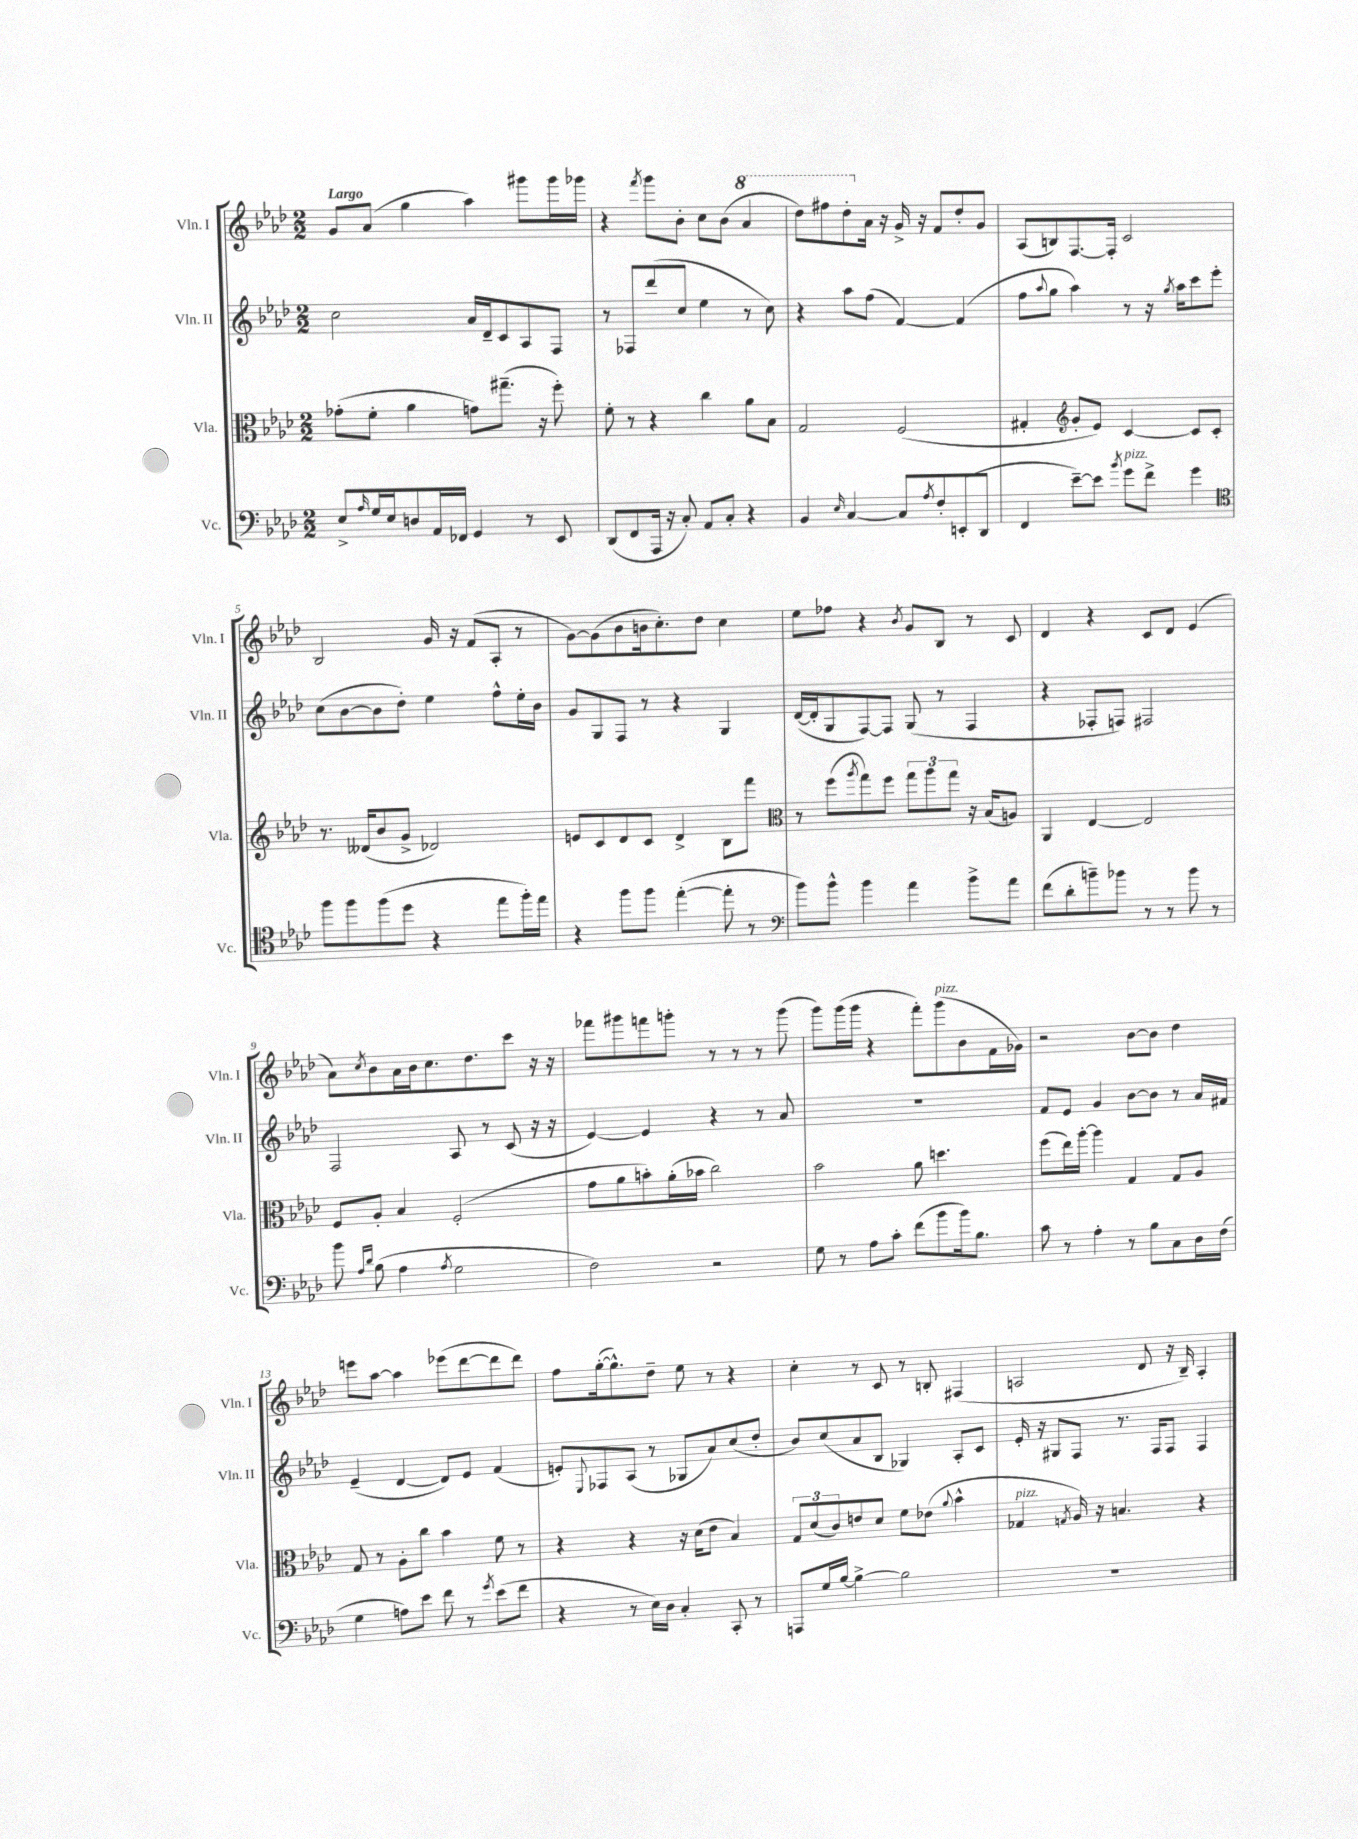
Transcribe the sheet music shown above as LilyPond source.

<<
\new StaffGroup <<
\new Staff = "s0" \with { instrumentName = "Vln. I" shortInstrumentName = "Vln. I" } {
    \clef treble \key aes \major \numericTimeSignature \time 2/2 \tempo "Largo"
    g'8 aes'8( g''4 aes''4) gis'''8 gis'''16 ges'''16 |
    r4 \acciaccatura { f'''8 } g'''8 bes'8-. c''8 bes'8( \ottava #1 aes''4 |
    des'''8) fis'''8 des'''8-. \ottava #0 aes'16 r16 g'16-> r16 f'8 des''8-. g'8 |
    aes8( b8) f8.~ f16-. c'2 |
    bes2 g'16 r16 f'8( aes8-. r8 |
    g'8~) g'8( bes'8 b'16 c''8.-.) des''8 c''4 |
    ees''8 fes''8 r4 \acciaccatura { bes'8 } g'8 bes8 r8 c'8 |
    des'4 r4 c'8 des'8 ees'4( |
    aes'8) \acciaccatura { c''8 } bes'8 aes'16 bes'16 c''8. des''8. c'''8 r16 r16 |
    fes'''8 gis'''8 f'''8 g'''8-. r8 r8 r8 g'''8( |
    g'''8) g'''16( g'''16 r4 f'''8-.) g'''8^\markup { \italic "pizz." }( bes'8 f'16 ges'16) |
    r2 bes'8~ bes'8 des''4 |
    e'''8 aes''8~ aes''4 ees'''8( des'''8~ des'''8 des'''8) |
    f''8 g''16~-.( g''8.-^) des''8-- ees''8 r8 r4 |
    c''4-. r8 c'8 r8 b8-. fis4( |
    a2 des'8 r16 bes16--) a4-. \bar "|." |
}
\new Staff = "s1" \with { instrumentName = "Vln. II" shortInstrumentName = "Vln. II" } {
    \clef treble \key aes \major \numericTimeSignature \time 2/2
    c''2 aes'16 des'16-- c'8 aes8 f8 |
    r8 fes8 des'''8( c''8 ees''4 r8 c''8) |
    r4 aes''8 f''8( f'4~) f'4( |
    f''8 \appoggiatura { aes''8 } g''8 aes''4) r8 r16 \acciaccatura { g''8 } aes''16 c'''8 ees'''8-. |
    c''8( bes'8~ bes'8 des''8-.) ees''4 f''8-^ ees''16-. bes'16 |
    g'8 g8 f8 r8 r4 g4 |
    des'16~( des'16-. g8 f8~) f8 g8( r8 f4 |
    r4 fes8-. f8) fis2 |
    f2 aes8 r8 c'8( r16 r16 |
    ees'4~) ees'4 r4 r8 aes'8 |
    R1 |
    f'8 ees'8 g'4 bes'8~ bes'8 r8 aes'16 fis'16 |
    ees'4--( des'4~ des'8) ees'8 f'4( |
    e'8-.) \appoggiatura { ees8 } fes8 aes8( r8 ges8 aes'8) c''8( des''8-. |
    bes'8) c''8( aes'8 bes8 ges4) aes8-. c'8 |
    ees'16-. r16 gis8 f8 r8. f16 f8 f4 \bar "|." |
}
\new Staff = "s2" \with { instrumentName = "Vla." shortInstrumentName = "Vla." } {
    \clef alto \key aes \major \numericTimeSignature \time 2/2
    ges'8-.( f'8-. aes'4 g'8) gis''8.--( r16 f''8-.) |
    f'8-. r8 r4 c''4 aes'8 bes8 |
    g2 f2( |
    gis4-. \clef treble g'8-. ees'8) c'4~ c'8 c'8-. |
    r8. deses'16( bes'8 g'8-> des'2) |
    e'8 c'8 des'8 c'8 des'4-> bes8 f'''8 |
    \clef alto r8 f''8( \acciaccatura { aes''8 } g''8) f''8 \tuplet 3/2 { g''8 aes''8 g''8 } r16 bes16( a8) |
    aes,4 ees4~ ees2 |
    f8 aes8-. bes4 f2-.( |
    g'8 aes'8 b'8-.) aes'16-.( bes'16 c''2) |
    bes'2 aes'8 d''4. |
    f''8( ees''16) aes''16~-. aes''4 g4 g8 aes8 |
    g8 r8 aes8-. c''8 bes'4 f'8 r8 |
    r4 r4 r16 des'16( ees'8 bes4) |
    \tuplet 3/2 { g8 des'8( c'8) } e'8 des'8 f'8 ees'8( \appoggiatura { aes'8 } bes'4-^ |
    ges4^\markup { \italic "pizz." } \acciaccatura { g8 } aes16) r16 b4. r4 \bar "|." |
}
\new Staff = "s3" \with { instrumentName = "Vc." shortInstrumentName = "Vc." } {
    \clef bass \key aes \major \numericTimeSignature \time 2/2
    ees8-> \grace { aes16 } g16 ees16 d8 aes,16 fes,16 g,4 r8 ees,8 |
    des,8( f,8 aes,,16 r16 c8-.) aes,8 c8-. r4 |
    bes,4 \grace { ees16 } c4~ c8 \acciaccatura { aes8 } f8-. e,8-.( des,8 |
    f,4 ees'8~--) ees'8 \acciaccatura { bes'8 } g'8^\markup { \italic "pizz." } f'8-> g'4 |
    \clef tenor f''8 f''8 f''8( des''8 r4 ees''8 f''16-.) ees''16 |
    r4 f''8 f''8 ees''4~-.( ees''8-. r8 |
    \clef bass bes'8) bes'8-^ bes'4 aes'4 bes'8-> aes'8 |
    f'8( des'8-. b'8--) bes'8 r8 r8 bes'8 r8 |
    bes'8 \grace { aes16 des'16 } bes8( aes4 \acciaccatura { aes8 } g2 |
    f2) r2 |
    g8 r8 aes8 c'8-. f'8( bes'8 bes'16) bes8. |
    c'8 r8 aes4-. r8 bes8 c8 des16 f16( |
    g4 a8) ees'8 f'8 r8 \acciaccatura { g'8 } ees'8( f'8 |
    r4 r8 ees16) des16 c4-. c,8-. r8 |
    a,,8 g16 bes16~ bes4~-> bes2 |
    R1 \bar "|." |
}
>>
>>
